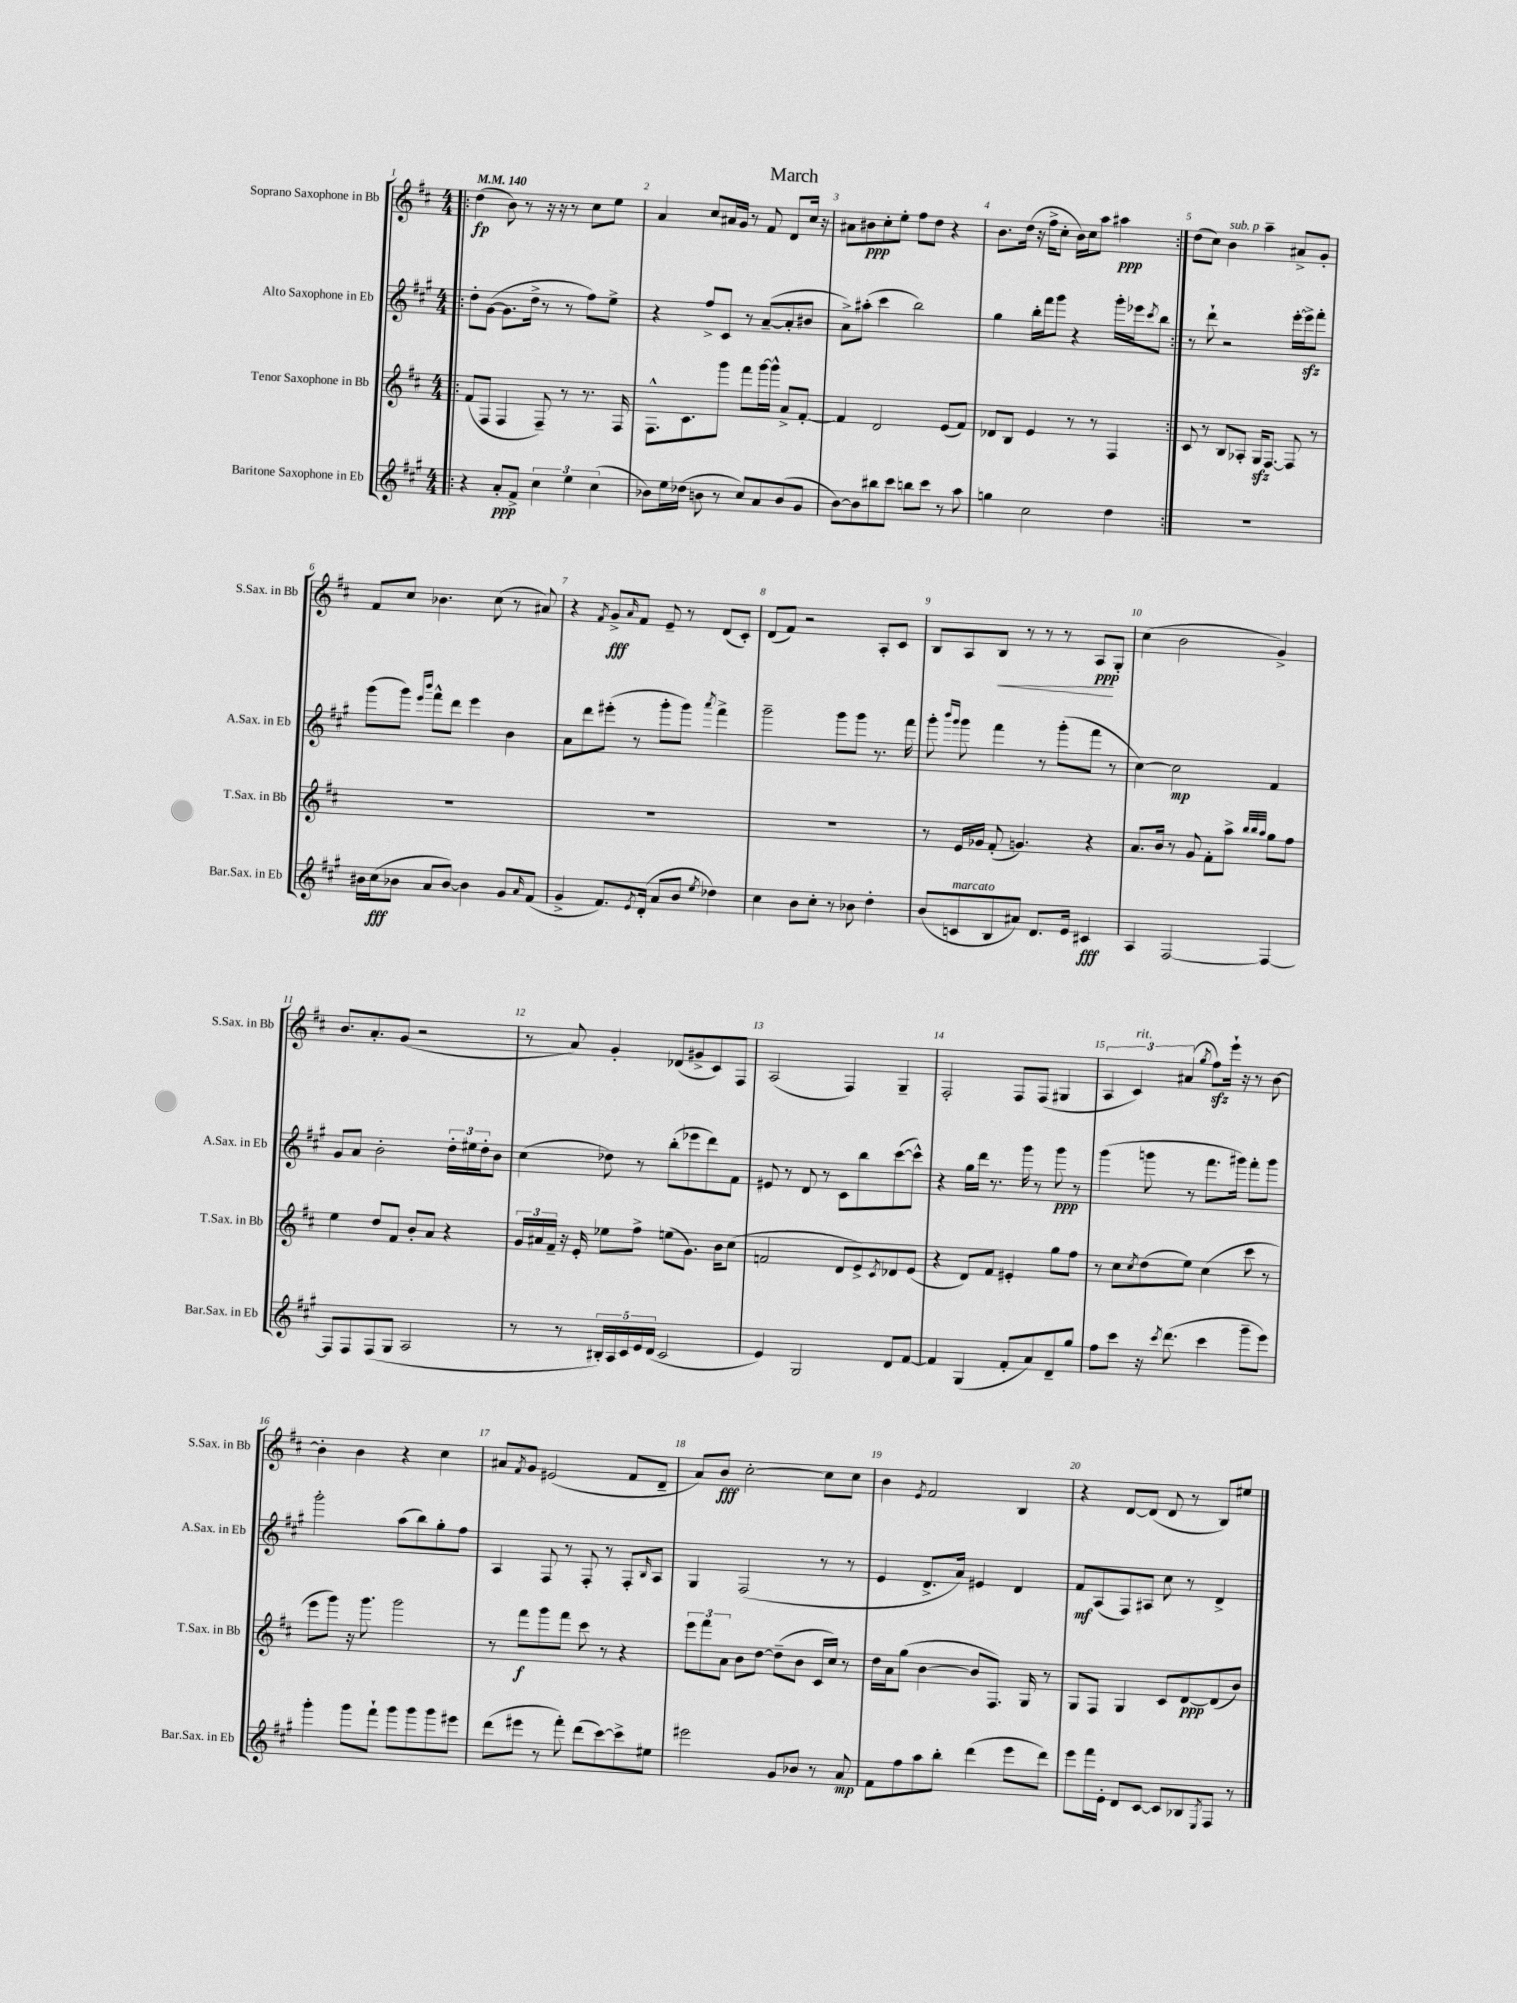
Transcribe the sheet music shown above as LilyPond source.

\header { title = "March" }
<<
\new StaffGroup <<
\new Staff = "s0" \with { instrumentName = "Soprano Saxophone in Bb" shortInstrumentName = "S.Sax. in Bb" } {
    \clef treble \key d \major \numericTimeSignature \time 4/4 \tempo 4 = 140
    \repeat volta 2 { \bar ".|:" d''4\fp( b'8) r8 r16 r16 r8 cis''8 e''8 |
    a'4 cis''8 ais'16 g'16 r8 fis'8 d'8 cis''16 r16 |
    ais'8 bis'8\ppp cis''8-. e''8-. fis''8 d''8 r4 |
    b'8. d''16( r16 fis''16-> cis''8-. b'16) cis''16 a''8 ais''4\ppp | }
    d''8( cis''8) b'4^\markup { \italic "sub. p" } a''4-- ais'8-> g'8-. |
    fis'8 cis''8 bes'4. cis''8( r8 ais'8) |
    r4 \acciaccatura { fis'8 } g'8->\fff \grace { a'16 } fis'8 e'8-- r8 d'8( cis'8-.) |
    d'8( fis'8) r2 a8-. cis'8 |
    b8 a8 b8\< r8 r8 r8 a8\ppp\! g8-. |
    cis''4( b'2 g'4->) |
    b'8. a'8.-. g'8( r2 |
    r8 a'8) g'4-. des'8( gis'8-> cis'8) fis8 |
    a2( fis4) g4-- |
    fis2-. fis8 fis8( gis4 |
    \tuplet 3/2 { a4 cis'4^\markup { \italic "rit." }) ais'4( } \acciaccatura { g''8 } fis''8\sfz) e'''16-! r16 r8 b'8~ |
    b'4-. b'4 r4 cis''4 |
    ais'8 \acciaccatura { fis'8 } g'8 eis'2( fis'8 d'8-- |
    a'8) b'8\fff cis''2~-. cis''8 cis''8 |
    b'4 \acciaccatura { e'8 } fis'2 b4 |
    r4 d'8~ d'8( d'8 r8 b8) eis''8 \bar "|." |
}
\new Staff = "s1" \with { instrumentName = "Alto Saxophone in Eb" shortInstrumentName = "A.Sax. in Eb" } {
    \clef treble \key a \major \numericTimeSignature \time 4/4
    \repeat volta 2 { \bar ".|:" d''8-. gis'8~( gis'8. d''16-> r8 r8 fis''8) e''8-> |
    r4 fis''8-> cis'8 r8 a'8~--( a'8-. bis'8 |
    a'8->) ais''8-.( cis'''4 b''2) |
    gis''4 b''16-. fis'''16 gis'''8 r4 gis'''16-. ees'''16 \acciaccatura { cis'''8 } b''8 | }
    r8 d'''8-! r2 e'''16~-. e'''16->\sfz fis'''8-. |
    gis'''8( gis'''8) \grace { e'''16 b'''16 } fis'''8-^ d'''8 e'''4 b'4 |
    a'8 d'''8 eis'''8-.( r8 gis'''8-. gis'''8) \acciaccatura { a'''8 } fis'''4-> |
    gis'''2-- gis'''8 gis'''8 r8. fis'''16 |
    gis'''8-. \grace { b'''16 gis'''16 } gis'''8 fis'''4 r8 gis'''8-.( fis'''8 r8 |
    cis''4~) cis''2\mp fis'4 |
    gis'8 a'8 b'2-. \tuplet 3/2 { d''16-. eis''16 d''16-. } b'8 |
    cis''4( des''8) r8 b''8-.( ees'''8 d'''8) fis'8 |
    eis'8 r8 d'8 r8 cis'8 b''8 cis'''8~( cis'''8-^) |
    r4 gis''16 d'''16 r8. gis'''16 r8 gis'''8\ppp r8 |
    gis'''4( g'''8 r8 fis'''8. gis'''16) fis'''8-. gis'''8 |
    gis'''2-. a''8( b''8) gis''8-. fis''8 |
    a4 fis8 r8 fis8-. r8 fis8-. \grace { b16 } a8 |
    gis4 fis2( r8 r8 |
    e'4 d'8.-> a'16) eis'4 d'4 |
    fis'8\mf a8( fis8) ais8 cis''8 r8 d'4-> \bar "|." |
}
\new Staff = "s2" \with { instrumentName = "Tenor Saxophone in Bb" shortInstrumentName = "T.Sax. in Bb" } {
    \clef treble \key d \major \numericTimeSignature \time 4/4
    \repeat volta 2 { \bar ".|:" fis'8( fis8 fis4 fis8--) r8 r8. fis16 |
    fis8.-^ cis'8. g'''8 fis'''8 g'''16~ g'''16-^ a'8-> fis'8~-. |
    fis'4 d'2 e'8( fis'8) |
    des'8 b8 e'4 r8 r8 fis4 | }
    cis'8 r8 b8 aes8-. g16\sfz fis8.~ fis8 r8 |
    R1 |
    R1 |
    R1 |
    r8 e'16 ges'16 fis'8-.( g'4.) r4 |
    a'8. b'16 r8 g'8 fis'8-. a''8-> \grace { b''32 b''32 a''32 } g''8 fis''8 |
    e''4 d''8 fis'8 b'8-. a'8 r4 |
    \tuplet 3/2 { g'16 ais'16 fis'16-- } r16 e'16-. ees''8 fis''8-> e''8( g'8.) b'16 cis''8( |
    f'2 d'8 e'8->) \acciaccatura { cis'8 } des'8 e'8( |
    r4 d'8) fis'8 eis'4-. g''8 fis''8 |
    r8 cis''8 \acciaccatura { cis''8 } d''8( e''8) cis''4( cis'''8 r8 |
    e'''8 g'''8) r16 g'''8. g'''2 |
    r8 fis'''8\f g'''8 fis'''8 cis'''8 r8 r4 |
    \tuplet 3/2 { e'''8 fis'''8 a'8 } b'8 d''8~ d''8--( b'8 cis'16 cis''16) r8 |
    d''16 a'16 g''8( b'4~ b'8 fis8.) g16 r8 |
    g8 fis8 g4 cis'8 d'8~\ppp d'8( b'8) \bar "|." |
}
\new Staff = "s3" \with { instrumentName = "Baritone Saxophone in Eb" shortInstrumentName = "Bar.Sax. in Eb" } {
    \clef treble \key a \major \numericTimeSignature \time 4/4
    \repeat volta 2 { \bar ".|:" r4 a'8-.\ppp fis'8-> \tuplet 3/2 { cis''4 e''4 cis''4( } |
    bes'8) e''16 des''16( b'8 r8 cis''8) a'8 b'8( gis'8 |
    b'8~) b'8 bis''8 cis'''8 b''8 cis'''8 r8 a''8 |
    g''4 cis''2 d''4 | }
    R1 |
    bis'16 cis''16\fff( bes'8 a'8 bes'8~) bes'4 gis'8 \grace { a'16 } fis'8( |
    gis'4-> fis'8.) \acciaccatura { e'8 } d'16-.( a'8 b'8 \acciaccatura { e''8 } des''4) |
    cis''4 b'8 cis''8-. r8 bes'8 d''4-. |
    b'8( c'8^\markup { \italic "marcato" } b8 ais'8) d'8. e'16 cis'4\fff |
    a4 fis2~ fis4~ |
    fis8 fis8 fis8( gis8 a2 |
    r8 r8 \tuplet 5/4 { bis16-.) a16 cis'16 e'16 d'16( } cis'2 |
    e'4) gis2 d'8 fis'8~ |
    fis'4 gis4( fis'8-. a'8) d'8-- gis''8 |
    fis''8 cis'''8 r16 \acciaccatura { cis'''8 } d'''8.( cis'''4 gis'''8-- e'''8) |
    gis'''4-. gis'''8 fis'''8-! gis'''8 gis'''8 gis'''8 eis'''8 |
    d'''8( eis'''8 r8 fis'''8-.) d'''8( cis'''8~) cis'''8-> eis''8 |
    eis'''2 gis'8 bes'8 r8 a'8\mp |
    fis'8 fis''8 a''8 b''8-. d'''4( e'''8 d'''8) |
    e'''8 fis'''16 e'16-. d'8 cis'8~ cis'8 bes8 \acciaccatura { e8 } fis8 r8 \bar "|." |
}
>>
>>
\layout { \context { \Score \override BarNumber.break-visibility = ##(#f #t #t) barNumberVisibility = #all-bar-numbers-visible } }
